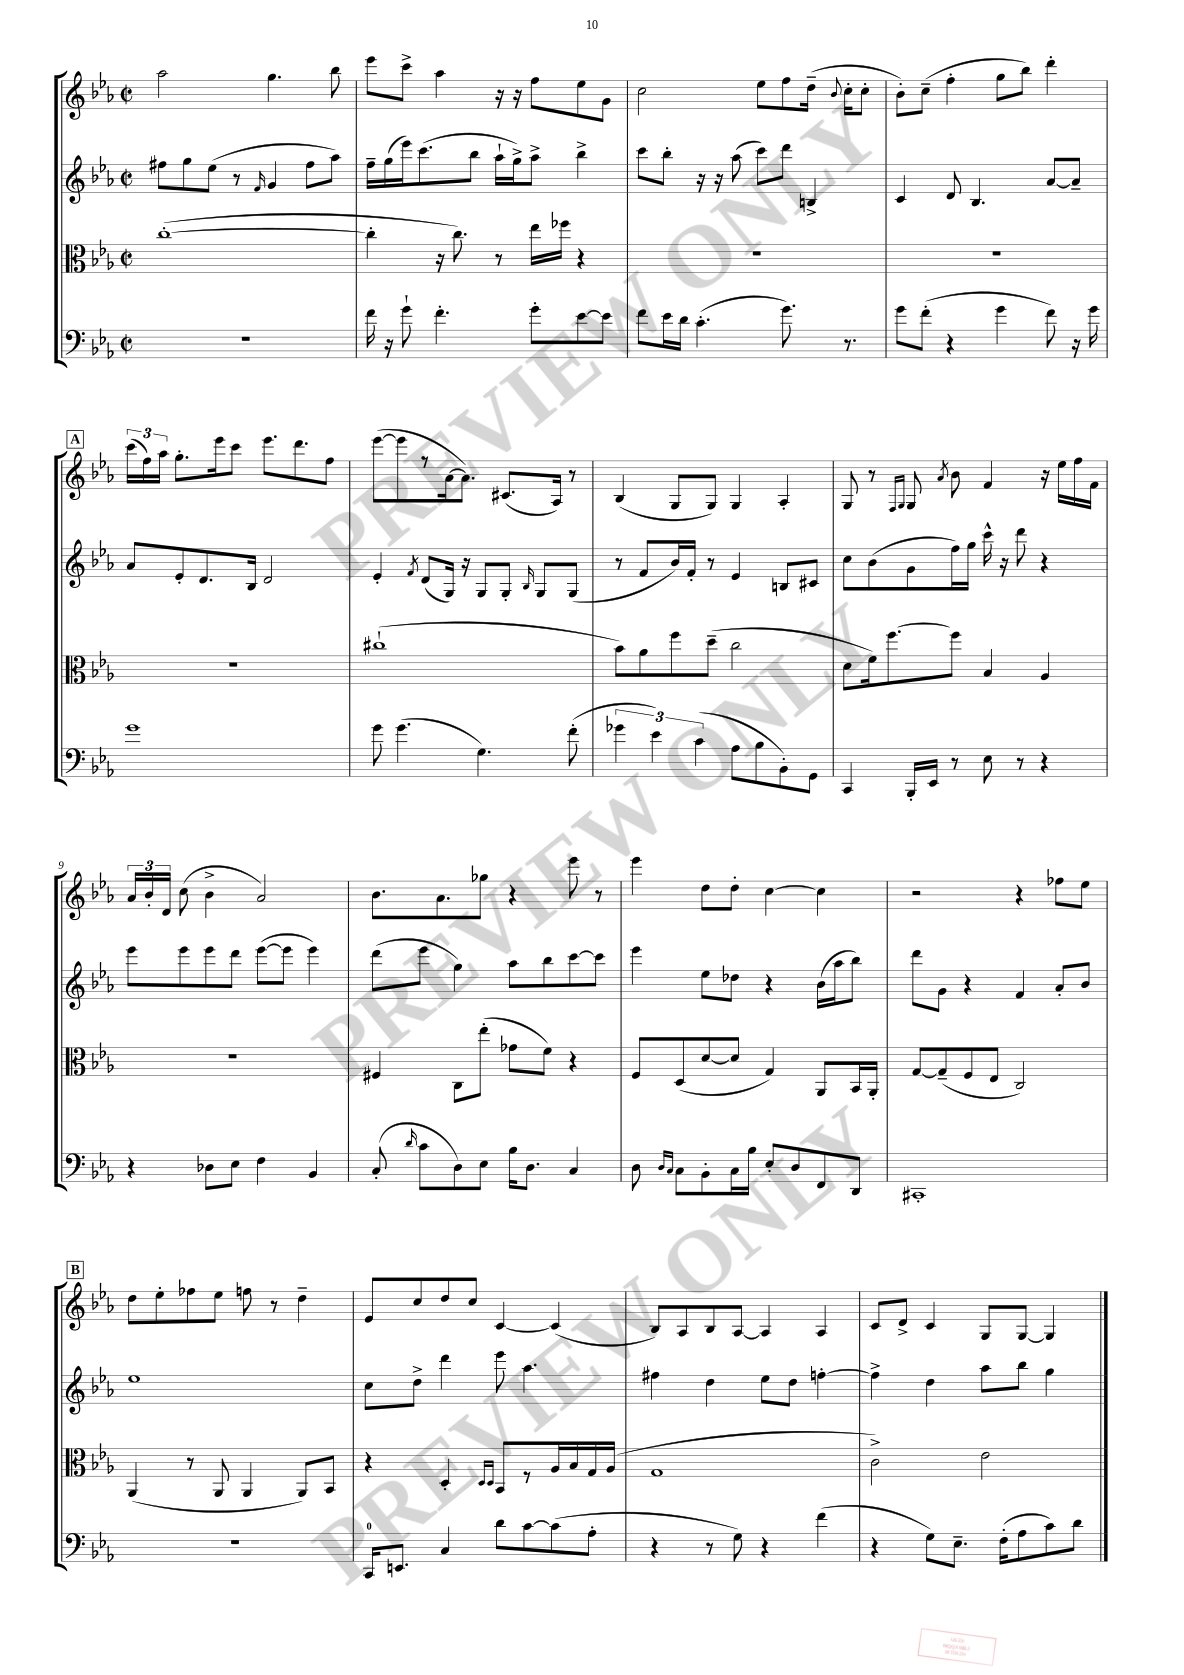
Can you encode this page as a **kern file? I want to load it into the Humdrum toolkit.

**kern	**kern	**kern	**kern
*staff4	*staff3	*staff2	*staff1
*clefF4	*clefC3	*clefG2	*clefG2
*k[b-e-a-]	*k[b-e-a-]	*k[b-e-a-]	*k[b-e-a-]
*M2/2	*M2/2	*M2/2	*M2/2
*met(c|)	*met(c|)	*met(c|)	*met(c|)
1r	([1cc'	8ff#\L	2aa-\
.	.	8gg\	.
.	.	(8ee-\J	.
.	.	8r	.
.	.	16qqf/	.
.	.	4g/	4.gg\
.	.	8ff#\L	.
.	.	8aa-\J)	8bb-\
=	=	=	=
16f\	4cc'\]	16ff~\LL	8eee-\L
16r	.	(16gg\	.
8g`\	.	16eee-\J)	8ccc^\J
.	.	(8.ccc\	.
4.f'\	16r	.	4aa-\
.	8.cc\)	.	.
.	.	8bb-\J	.
.	8r	16aa-`\LL	16r
.	.	16gg^\J)	16r
8g'\L	16ee-\LL	8aa-^\J	8ff\L
.	16ff-\JJ	.	.
[8e-\	4r	4bb-^\	8ee-\
8e-\]J	.	.	8g\J
=	=	=	=
8f\L	1r	8ccc\L	2cc\
16e-\L	.	8bb-'\J	.
16d\JJ	.	.	.
(4.c'\	.	16r	.
.	.	16r	.
.	.	(8aa-\	.
.	.	8ccc\L)	8ee-\L
8.g\)	.	8ddd\J	8ff\
.	.	4B^/	(16dd~\Jk
.	.	.	8qqb-/
8.r	.	.	16cc'\LK
.	.	.	8cc'\J
=	=	=	=
8g\L	1r	4c/	8b-'\L)
(8f'\J	.	.	(8cc~\J
4r	.	8d/	4ff'\
.	.	4.B-/	.
4g\	.	.	8gg\L
.	.	.	8bb-\J)
8f\)	.	[8a-/L	4ddd'\
16r	.	8a-~/]J	.
16g\	.	.	.
=	=	=	=
1g	1r	8a-/L	(24ccc\LL
.	.	.	24ff\)
.	.	.	24aa-\JJ
.	.	8e-'/	8.gg'\L
.	.	8.d/	.
.	.	.	16eee-\k
.	.	.	8ccc\J
.	.	16B-/Jk	.
.	.	2d/	8.eee-\L
.	.	.	8.ddd\
.	.	.	8ff\J
=	=	=	=
8g\	(1cc#`	4e-'/	([8eee-\L
(4.g\	.	.	8eee-\]
.	.	8qf/	.
.	.	(8d/L	8r
.	.	16G/Jk)	[16a-\k
.	.	16r	8.a-\]J)
4.G\)	.	8G/L	.
.	.	8G'/J	(8.c#/L
.	.	16qqB-/	.
.	.	8G/L	.
.	.	.	16A-/Jk)
(8f'\	.	(8G/J	8r
=	=	=	=
6g-\	8b-\L)	8r	(4B-/
.	8a-\	8f/L	.
6e-\)	.	.	.
.	8ff\	16b-/L)	8G/L
.	.	16f'/JJ	.
(6c\	.	.	.
.	(8dd~\J	8r	8G/J)
8A-\L	2cc\	4e-/	4G/
8B-\	.	.	.
8BB-'\)	.	8B/L	4A-'/
8GG\J	.	8c#/J	.
=	=	=	=
4CC/	8d\L	8cc\L	8G/
.	16f\k)	(8b-\	8r
.	[8.ff\	.	.
.	.	.	16qqF/LL
.	.	.	16qqG/JJ
16BBB-'/LL	.	8g\	8G/
16EE-/JJ	.	.	.
.	.	.	8qa-/
8r	8ff\]J	16ff\L)	8b-\
.	.	16gg\JJ	.
8E-\	4B-/	16ccc^^\	4f/
.	.	16r	.
8r	.	8ddd\	.
4r	4A-/	4r	16r
.	.	.	16ee-\LL
.	.	.	16ff\
.	.	.	16f\JJ
=	=	=	=
4r	1r	8eee-\L	24a-/LL
.	.	.	24b-'/
.	.	.	24d/JJ
.	.	8eee-\	(8cc\
8D-\L	.	8eee-\	4b-^\
8E-\J	.	8ddd\J	.
4F\	.	([8eee-\L	2a-/)
.	.	8eee-\]J	.
4BB-/	.	4eee-\)	.
=	=	=	=
(8C'/	4F#/	(8ddd\L	8.b-\L
16qqd/	.	.	.
8c\L	.	8eee-\J	.
.	.	.	8.a-\
8D\)	8C\L	4gg\)	.
8E-\J	(8ee-'\J	.	8gg-\J
16B-\LK	8g-\L	8aa-\L	4r
8.D\J	.	.	.
.	8f\J)	8bb-\	.
4C/	4r	[8ccc\	8eee-\
.	.	8ccc\]J	8r
=	=	=	=
8D\	8F/L	4eee-\	4eee-\
16qqD/LL	.	.	.
16qqC/JJ	.	.	.
8C\L	(8D/	.	.
8BB-'\	[8d/	8ee-\L	8dd\L
16C\L	8d/]J	8dd-\J	8dd'\J
16B-\JJ	.	.	.
8E-'/L	4G/)	4r	[4cc\
8D/	.	.	.
8FF/	8AA-/L	(16b-\LL	4cc\]
.	.	16aa-\J	.
8DD/J	16BB-/L	8bb-\J)	.
.	16AA-'/JJ	.	.
=	=	=	=
1CC#'	[8G/L	8ddd\L	2r
.	(8G~/]	8g\J	.
.	8F/	4r	.
.	8E-/J	.	.
.	2C/)	4f/	4r
.	.	8a-'/L	8ff-\L
.	.	8b-/J	8ee-\J
=	=	=	=
1r	(4AA-/	1ee-	8dd\L
.	.	.	8ee-'\
.	8r	.	8ff-\
.	8AA-/	.	8ee-\J
.	4AA-/	.	8ff\
.	.	.	8r
.	8AA-/L)	.	4dd~\
.	8BB-/J	.	.
=	=	=	=
16CC/LK	4r	8cc\L	8e-/L
8.EE/J	.	.	.
.	.	8dd^\J	8cc/
4C/	4D'/	4ddd\	8dd/
.	.	.	8cc/J
.	16qqD/LL	.	.
.	16qqD/JJ	.	.
8d\L	8BB-/L	8eee-\	[4c/
[8c\	8r	4.aa-\	.
(8c\]	16A-/L	.	(4c/]
.	16B-/	.	.
8A-'\J	16G/	.	.
.	(16A-/JJ	.	.
=	=	=	=
4r	1G	4ff#\	8B-/L)
.	.	.	8A-/
8r	.	4dd\	8B-/
8G\)	.	.	[8A-/J
4r	.	8ee-\L	4A-/]
.	.	8dd\J	.
(4f\	.	[4ff'\	4A-/
=	=	=	=
4r	2c^\)	4ff^\]	8c/L
.	.	.	8d^/J
8G\L)	.	4dd\	4c/
8.E-~\J	.	.	.
.	2e-\	8aa-\L	8G/L
(16F'\LK	.	.	.
8A-\	.	8bb-\J	[8G/J
8c\)	.	4gg\	4G/]
8d\J	.	.	.
==	==	==	==
*-	*-	*-	*-
